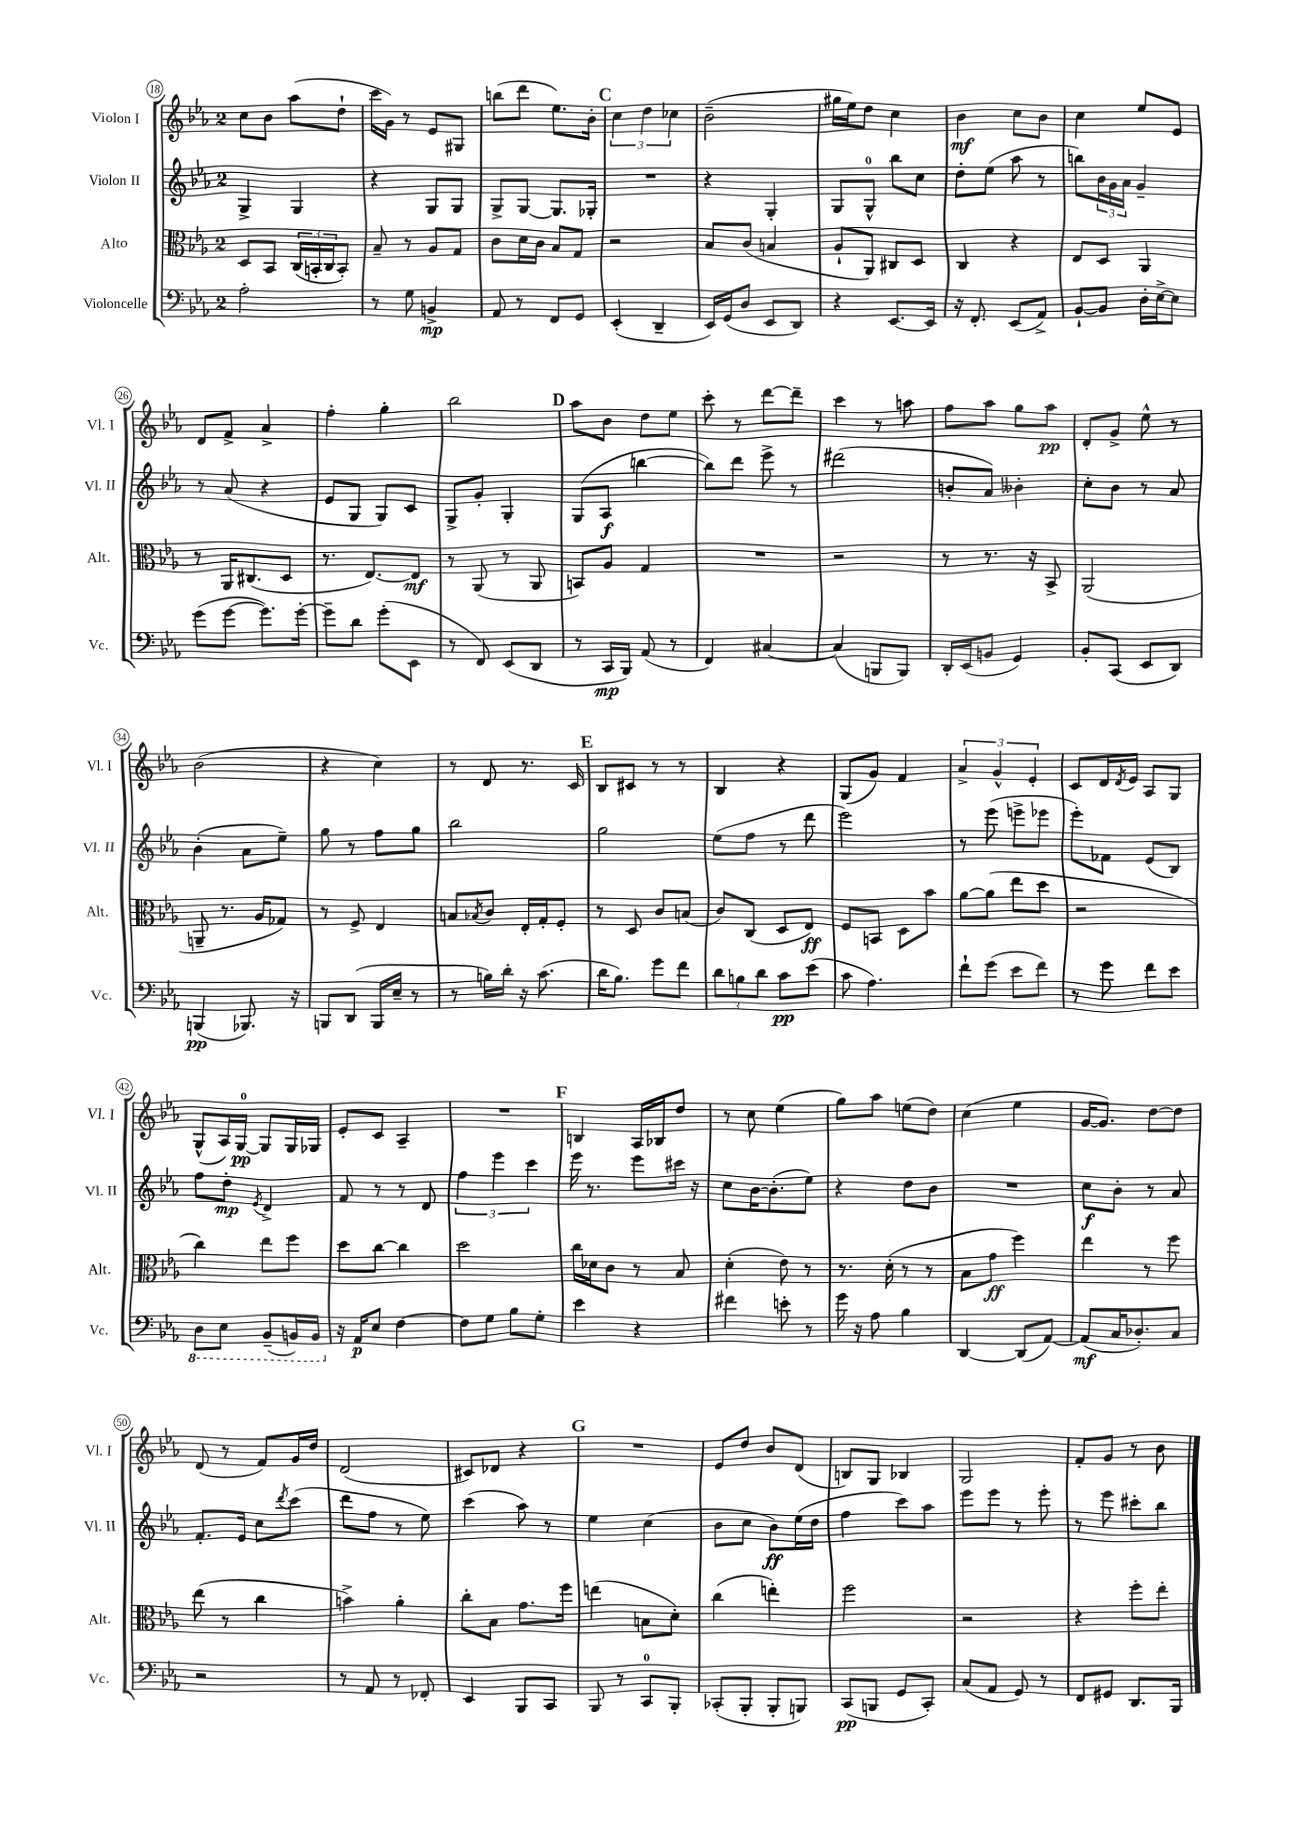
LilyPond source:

<<
\new StaffGroup <<
\new Staff = "s0" \with { instrumentName = "Violon I" shortInstrumentName = "Vl. I" } {
    \clef treble \key ees \major \once \override Staff.TimeSignature.style = #'single-digit \time 2/4
    c''8 bes'8 aes''8( d''8-! |
    c'''16 g'16) r8 ees'8 gis8 |
    b''8( d'''8 ees''8.) bes'16-. |
    \mark \markup { \bold "C" } \tuplet 3/2 { c''4 d''4 ces''4 } |
    bes'2--( |
    gis''16 ees''16) d''8 c''4 |
    bes'4\mf c''8 bes'8 |
    c''4 ees''8 ees'8 |
    d'8 f'8-> aes'4-> |
    f''4-. g''4-. |
    bes''2 |
    \mark \markup { \bold "D" } aes''8 bes'8 d''8 ees''8 |
    c'''8-. r8 d'''8~ d'''8-- |
    c'''4 r8 a''8 |
    f''8 aes''8 g''8 aes''8\pp |
    d'8-. g'8-> ees''8-^ r8 |
    bes'2( |
    r4 c''4) |
    r8 d'8 r8. c'16 |
    \mark \markup { \bold "E" } bes8 cis'8 r8 r8 |
    bes4 r4 |
    g8( g'8) f'4 |
    \tuplet 3/2 { aes'4-> g'4-^ ees'4-. } |
    c'8 d'16 \acciaccatura { d'8 } ees'16 aes8 g8 |
    g8-^( aes16) g16-0~\pp g8 g16 ges16 |
    ees'8-. c'8 aes4-- |
    R2 |
    \mark \markup { \bold "F" } b4 aes16 bes16 d''8 |
    r8 c''8 ees''4( |
    g''8) aes''8 e''8( d''8) |
    c''4( ees''4 |
    g'16~ g'8.) d''8~ d''8 |
    d'8( r8 f'8) g'16 d''16 |
    d'2( |
    cis'8) des'8 r4 |
    \mark \markup { \bold "G" } R2 |
    ees'8 d''8 bes'8 d'8( |
    b8) g8 bes4 |
    g2 |
    f'8-. g'8 r8 bes'8 \bar "|." |
}
\new Staff = "s1" \with { instrumentName = "Violon II" shortInstrumentName = "Vl. II" } {
    \clef treble \key ees \major \once \override Staff.TimeSignature.style = #'single-digit \time 2/4
    g4-> g4 |
    r4 g8 g8 |
    g8-> g8~ g8. ges16-. |
    \mark \markup { \bold "C" } R2 |
    r4 g4-. |
    g8 g8-0-^ bes''8 c''8 |
    d''8-. ees''8( aes''8 r8 |
    b''8) \tuplet 3/2 { bes'16 g'16 aes'16 } g'4-- |
    r8 aes'8( r4 |
    ees'8 g8 g8) c'8 |
    g8-> g'8-. g4-. |
    \mark \markup { \bold "D" } g8( aes8\f b''4~ |
    b''8) d'''8 ees'''8-> r8 |
    dis'''2( |
    b'8-. aes'8) beses'4-. |
    c''8-. bes'8 r8 aes'8 |
    bes'4-.( aes'8 ees''8--) |
    g''8 r8 f''8 g''8 |
    bes''2 |
    \mark \markup { \bold "E" } g''2 |
    ees''8( f''8 r8 d'''8 |
    ees'''2) |
    r8 ees'''8( e'''8-> ees'''8 |
    ees'''8-.) fes'8 ees'8( bes8) |
    f''8 d''8-.\mp \acciaccatura { ees'8 } d'4-> |
    f'8 r8 r8 d'8 |
    \tuplet 3/2 { f''4 ees'''4 c'''4 } |
    \mark \markup { \bold "F" } ees'''16 r8. ees'''8 cis'''16 r16 |
    c''8 bes'16~ bes'8.-.( ees''8) |
    r4 d''8 bes'8 |
    R2 |
    c''8\f bes'8-. r8 aes'8 |
    f'8.-. ees'16 c''8 \acciaccatura { d'''8 } c'''8( |
    d'''8 f''8 r8 ees''8) |
    c'''4( aes''8) r8 |
    \mark \markup { \bold "G" } ees''4 c''4( |
    bes'8 c''8 bes'8\ff) ees''16( d''16 |
    f''4 c'''8) aes''8 |
    ees'''8 ees'''8 r8 ees'''8-. |
    r8 ees'''8 cis'''8-. bes''8 \bar "|." |
}
\new Staff = "s2" \with { instrumentName = "Alto" shortInstrumentName = "Alt." } {
    \clef alto \key ees \major \once \override Staff.TimeSignature.style = #'single-digit \time 2/4
    d8 bes,8 \tuplet 3/2 { c16( b,16-. c16 } b,8-.) |
    bes8-- r8 aes8 g8 |
    c'8 d'16 c'16 bes8 g8 |
    \mark \markup { \bold "C" } r2 |
    bes8 c'8( b4 |
    aes8-! aes,8) cis8 d8 |
    c4 r4 |
    ees8 d8 aes,4 |
    r8 aes,16 cis8.( d8 |
    r8. ees8.~) ees8\mf |
    r8 aes,8( r8 aes,8 |
    \mark \markup { \bold "D" } b,8) aes8 g4 |
    R2 |
    r2 |
    r8 r8. r16 bes,8-> |
    aes,2( |
    a,8-- r8. aes16 ges8) |
    r8 f8-> ees4 |
    b8 \acciaccatura { bes8 } c'8 ees16-. g16-. f8-. |
    \mark \markup { \bold "E" } r8 d8 c'8 b8( |
    c'8) c8( d8 ees8\ff) |
    f8 b,8 d8 bes'8 |
    aes'8~ aes'8( ees''8 d''8 |
    r2 |
    c''4) ees''8 f''8 |
    d''8 c''8~ c''4 |
    d''2 |
    \mark \markup { \bold "F" } c''16 des'16 c'8 r8 bes8 |
    d'4-.( ees'8) r8 |
    r8. d'16-.( r8 r8 |
    bes8 g'8\ff f''4) |
    ees''4 r8 f''8 |
    ees''8( r8 c''4 |
    b'4->) aes'4-. |
    c''8-. bes8 g'8. f''16 |
    \mark \markup { \bold "G" } e''4( b8 d'8-.) |
    c''4( e''4-.) |
    f''2 |
    r2 |
    r4 f''8-. ees''8-. \bar "|." |
}
\new Staff = "s3" \with { instrumentName = "Violoncelle" shortInstrumentName = "Vc." } {
    \clef bass \key ees \major \once \override Staff.TimeSignature.style = #'single-digit \time 2/4
    aes2-. |
    r8 g8 b,4->\mp |
    aes,8 r8 f,8 g,8 |
    \mark \markup { \bold "C" } ees,4-.( d,4-- |
    ees,16) g,16( d8 ees,8 d,8) |
    r4 ees,8.~ ees,16 |
    r16 f,8.-. ees,8( aes,8->) |
    bes,8~-! bes,8 d16-. ees16~-> ees8 |
    g'8( g'8~ g'8.) g'16~-. |
    g'8-- d'8 g'8-.( ees,8 |
    r8 f,8) ees,8( d,8 |
    \mark \markup { \bold "D" } r8 c,16\mp bes,,16) aes,8( r8 |
    f,4) cis4~ |
    cis4( b,,8 b,,8) |
    d,16-. ees,16( b,8 g,4) |
    bes,8-. c,8( ees,8 d,8) |
    b,,4\pp( bes,,8.) r16 |
    b,,8 d,8( b,,16 ees16-- r8 |
    r8 b16) d'16-. r16 c'8.( |
    \mark \markup { \bold "E" } d'16 bes8.) g'8 f'8 |
    \tuplet 3/2 { d'8 b8 d'8 } c'8\pp ees'8( |
    c'8 aes4.) |
    f'8-! g'8( ees'8 f'8) |
    r8 g'8 f'8 ees'8 |
    \ottava #-1 d,8 ees,8 bes,,8--( b,,16) b,,16 \ottava #0 |
    r16 aes,16\p ees8 f4~ |
    f8 g8 bes8 g8-. |
    \mark \markup { \bold "F" } ees'4 r4 |
    fis'4 e'8-. r8 |
    g'16 r16 aes8 bes4 |
    d,4~ d,8( aes,8~) |
    aes,8\mf( c16 des8.-.) c8 |
    r2 |
    r8 aes,8 r8 fes,8-. |
    ees,4 bes,,8 c,8 |
    \mark \markup { \bold "G" } bes,,8 r8 c,8-0 bes,,8-. |
    ces,8-.( bes,,8-. bes,,8-. b,,8) |
    c,8\pp( b,,8 g,8 c,8-.) |
    c8( aes,8 g,8) r8 |
    f,8 gis,8 d,8. bes,,16 \bar "|." |
}
>>
>>
\layout { \context { \Score currentBarNumber = #18 \override BarNumber.stencil = #(make-stencil-circler 0.1 0.3 ly:text-interface::print) } }
